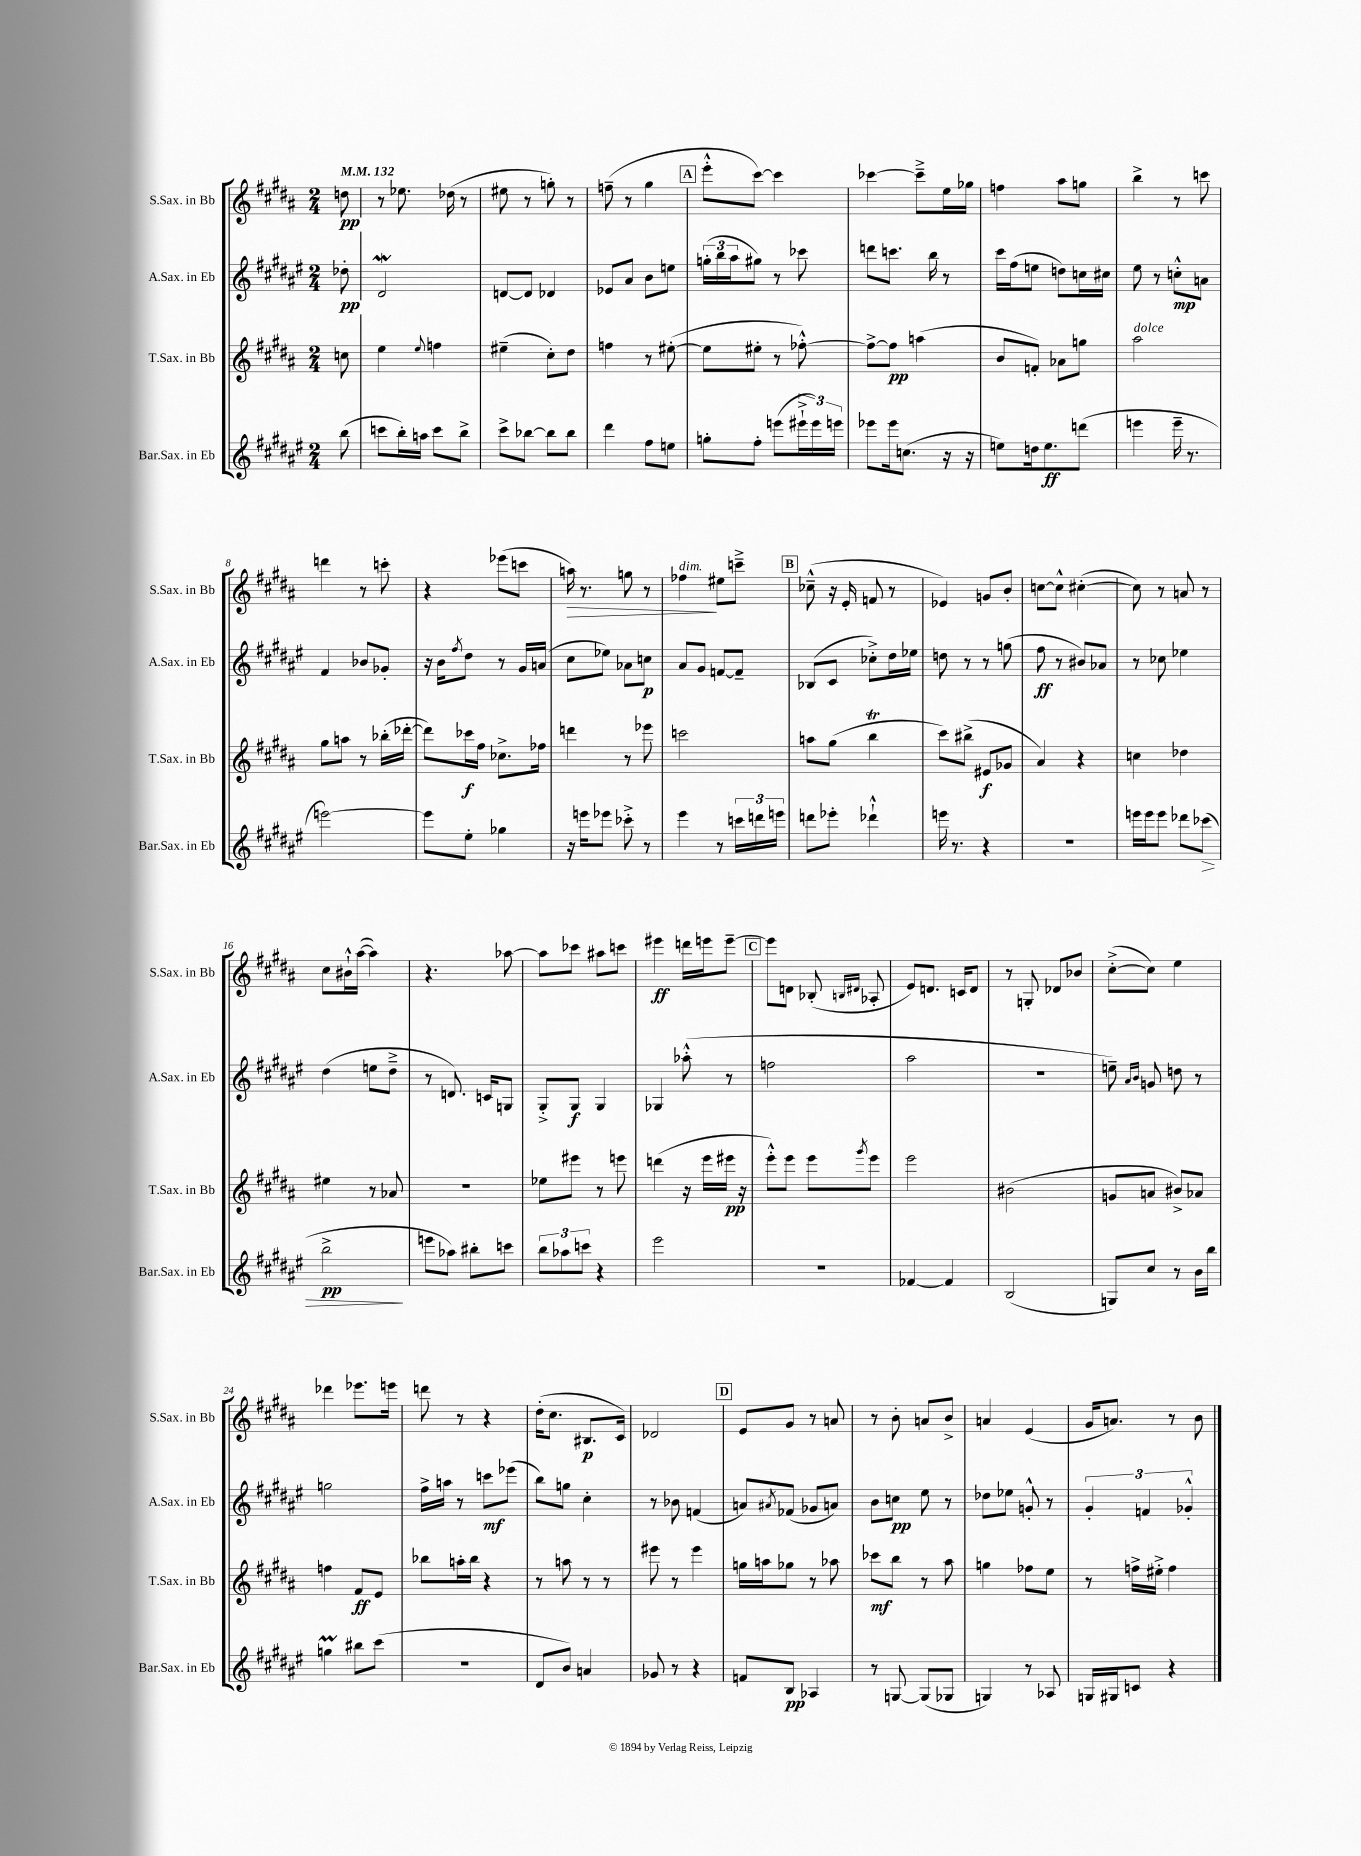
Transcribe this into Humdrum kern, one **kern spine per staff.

**kern	**kern	**kern	**kern
*staff4	*staff3	*staff2	*staff1
*clefG2	*clefG2	*clefG2	*clefG2
*k[f#c#g#d#a#e#]	*k[f#c#g#d#a#]	*k[f#c#g#d#a#e#]	*k[f#c#g#d#a#]
*M2/4	*M2/4	*M2/4	*M2/4
*MM132	*MM132	*MM132	*MM132
(8bb\	8cc\	8dd-'\	8dd\
=	=	=	=
8ccc\L	4ee\	2d#/	8r
16bb'\L)	.	.	8.ee-\
16aa\JJ	.	.	.
.	8qqee/	.	.
8ccc\L	4ff\	.	.
.	.	.	(16dd-\
8bb^\J	.	.	8r
=	=	=	=
8ccc#^\L	(4ee#~\	[8d/L	8ee#\
[8bb-\J	.	8d/]J	8r
8bb-\]L	8cc#'\L)	4d-/	8gg'\)
8bb-\J	8dd#\J	.	8r
=	=	=	=
4ddd#\	4ff\	8e-/L	(8ff~\
.	.	8a#/J	8r
8ff#\L	8r	8b\L	4gg#\
8ee\J	([8ee#'\	8ee\J	.
=	=	=	=
8gg'\L	8ee#\]L	(24gg'\LL	8eee'^^\L
.	.	24bb\	.
.	.	24aa#\J	.
8ff#'\J	8ee#'\J	8gg#\J)	[8ccc#\J)
(8eee\L	8r	8r	4ccc#\]
24eee#`^\L	[8ff-'^^\)	8ccc-\	.
24eee#\)	.	.	.
24eee\JJ	.	.	.
=	=	=	=
8eee-\L	8ff-^\_L	8ddd\L	[4ccc-\
16eee-\k	8ff-\]J	8.ccc\J	.
(8.cc\J	.	.	.
.	(4aa\	.	8ccc-~^\]L
.	.	16bb\	.
16r	.	8r	16ee\L
16r	.	.	16gg-\JJ
=	=	=	=
8ee\L)	8b/L	16ccc#\LL	4ff\
.	.	(16ff#\J	.
16dd\k	8f'/J)	8ee\J	.
8.ee\	.	.	.
.	8a-\L	8dd\L)	8aa#\L
(8ddd\J	8gg\J	16cc\L	8gg\J
.	.	16cc#\JJ	.
=	=	=	=
4eee\	2aa#\	8ee#\	4bb^\
.	.	8r	.
16eee~\	.	8cc'^^\L	8r
8.r	.	.	.
.	.	8a\J	8ccc\
=	=	=	=
[2eee\)	8gg#\L	4f#/	4ddd\
.	8aa\J	.	.
.	8r	8b-/L	8r
.	(16bb-'\LL	8g-'/J	8ccc'\
.	[16ddd-'\JJ	.	.
=	=	=	=
8eee\]L	8ddd-\]L)	16r	4r
.	.	16b\LK	.
.	.	8qff#/	.
8ee#'\J	16ccc-\L	8dd#\J	.
.	16ff#\JJ	.	.
4gg-\	8.cc-^\L	8r	(8eee-\L
.	.	16g#/LL	8ccc\J
.	16ff-\Jk	(16a/JJ	.
=	=	=	=
16r	4ddd\	8cc#\L	16aa\)
16eee\LK	.	.	8.r
8eee-\J	.	8ee-\J)	.
8ccc-'^\	8r	8a-\L	8gg\
8r	8eee-\	8cc\J	8r
=	=	=	=
4eee#\	2ccc\	8a#/L	4ff-\
.	.	8g#/J	.
8r	.	[8f/L	8ee#\L
24ccc\LL	.	8f~/]J	8ccc~^\J
24ddd\	.	.	.
24eee\JJ	.	.	.
=	=	=	=
8ddd\L	8aa\L	(8B-/L	(8cc-~^^\
8eee-'\J	(8gg#\J	8c#/J	16r
.	.	.	16e'/
4ddd-`^^\	4bb\	8cc-'^\L)	8f/
.	.	16dd#\L	8r
.	.	16ee-\JJ	.
=	=	=	=
16eee\	8ccc#\L)	8dd\	4e-/)
8.r	.	.	.
.	(8bb#^\J	8r	.
4r	8e#/L	8r	8g/L
.	8g-/J	(8gg\	8b'/J
=	=	=	=
2r	4a#/)	8ff#\	[8cc\L
.	.	8r	8cc^^\]J
.	4r	8b#/L)	([4cc#'\
.	.	8a-/J	.
=	=	=	=
16eee\LL	4cc\	8r	8cc#\])
16eee\J	.	.	.
8eee\J	.	8cc-\	8r
8ddd-\L	4dd-\	4ee-\	8a/
(8ccc-\J	.	.	8r
=	=	=	=
2bb^\	4ee#\	(4dd#\	8cc#\L
.	.	.	16b#`^^\L
.	.	.	([16aa#\JJ
.	8r	8ee\L	4aa#\])
.	8a-/	8dd#~^\J	.
=	=	=	=
8eee\L	2r	8r	4.r
8aa-\J)	.	8.d/)	.
8bb#'\L	.	.	.
.	.	16c/LK	.
8ccc\J	.	8G/J	[8aa-\
=	=	=	=
12bb\L	8ee-\L	8G#'^/L	8aa-\]L
12aa-\	.	.	.
.	8eee#\J	8G#/J	8ccc-\J
12ccc\J	.	.	.
4r	8r	4G#/	8aa#\L
.	8eee\	.	8ccc\J
=	=	=	=
2eee#\	(4ddd\	4G-/	4eee#\
.	16r	(8aa-'^^\	16ddd\LL
.	16eee\LL	.	16eee\J
.	16eee#\JJ	8r	[8eee~\J
.	16r	.	.
=	=	=	=
2r	8eee'^^\L)	2ff\	8eee\]L
.	8eee\J	.	8d\J
.	8eee\L	.	(8B-'/
.	.	.	16qqB/LL
.	8qggg#/	.	16qqd#/JJ
.	8eee\J	.	8A-'/
=	=	=	=
[4f-/	2eee\	2aa#\	8e/L)
.	.	.	8.d/J
4f-/]	.	.	.
.	.	.	16c/LK
.	.	.	8d/J
=	=	=	=
(2B/	(2b#\	2r	8r
.	.	.	8G'/
.	.	.	8d-/L
.	.	.	8b-/J
=	=	=	=
8G/L)	8g/L	8ee~\)	([8cc#'^\L
.	.	16qqa#/LL	.
.	.	16qqb/JJ	.
8cc#/J	8a/J	8g/	8cc#\]J)
8r	8b#^/L)	8dd\	4ee\
16b\LL	8a-/J	8r	.
16bb\JJ	.	.	.
=	=	=	=
4gg\	4ff\	2gg\	4ddd-\
8bb#\L	8f#/L	.	8.eee-\L
(8ccc#\J	8e/J	.	.
.	.	.	16eee\Jk
=	=	=	=
2r	8bb-\L	16ff#^\LL	8ddd\
.	.	16aa\JJ	.
.	16aa'\L	8r	8r
.	16bb-\JJ	.	.
.	4r	8ccc\L	4r
.	.	(8eee-\J	.
=	=	=	=
8d#/L	8r	8bb\L)	(16dd#'\LK
.	.	.	8.cc#\J
8b/J)	8aa\	8gg\J	.
4a/	8r	4cc#'\	8.B#/L
.	8r	.	.
.	.	.	16c#/Jk)
=	=	=	=
8g-/	8eee#\	8r	2d-/
8r	8r	8b-\	.
4r	4eee#\	(4f/	.
=	=	=	=
8f/L	16gg\LL	8a/L)	8e/L
.	16aa\J	.	.
.	.	8qa#/	.
8B/J	8gg-\J	(8f-/J	8g#/J
4A-/	8r	8g-/L	8r
.	8aa-\	8a/J)	8a/
=	=	=	=
8r	8ccc-\L	8b\L	8r
[8G/	8bb\J	8cc\J	8b'\
(8G/]L	8r	8ee#\	8a/L
8G-/J	8aa#\	8r	8b^/J
=	=	=	=
4G/)	4gg\	8dd-\L	4a/
.	.	8ee-\J	.
8r	8ff-\L	8g'^^/	(4e/
8A-/	8ee\J	8r	.
=	=	=	=
16G/LL	8r	6g#'/	16g#/LK
16G#/J	.	.	8.a/J)
8c/J	16ff^\LL	.	.
.	.	6f/	.
.	16ee#'^\JJ	.	.
4r	4ff\	.	8r
.	.	6g-'^^/	.
.	.	.	8b\
==	==	==	==
*-	*-	*-	*-
